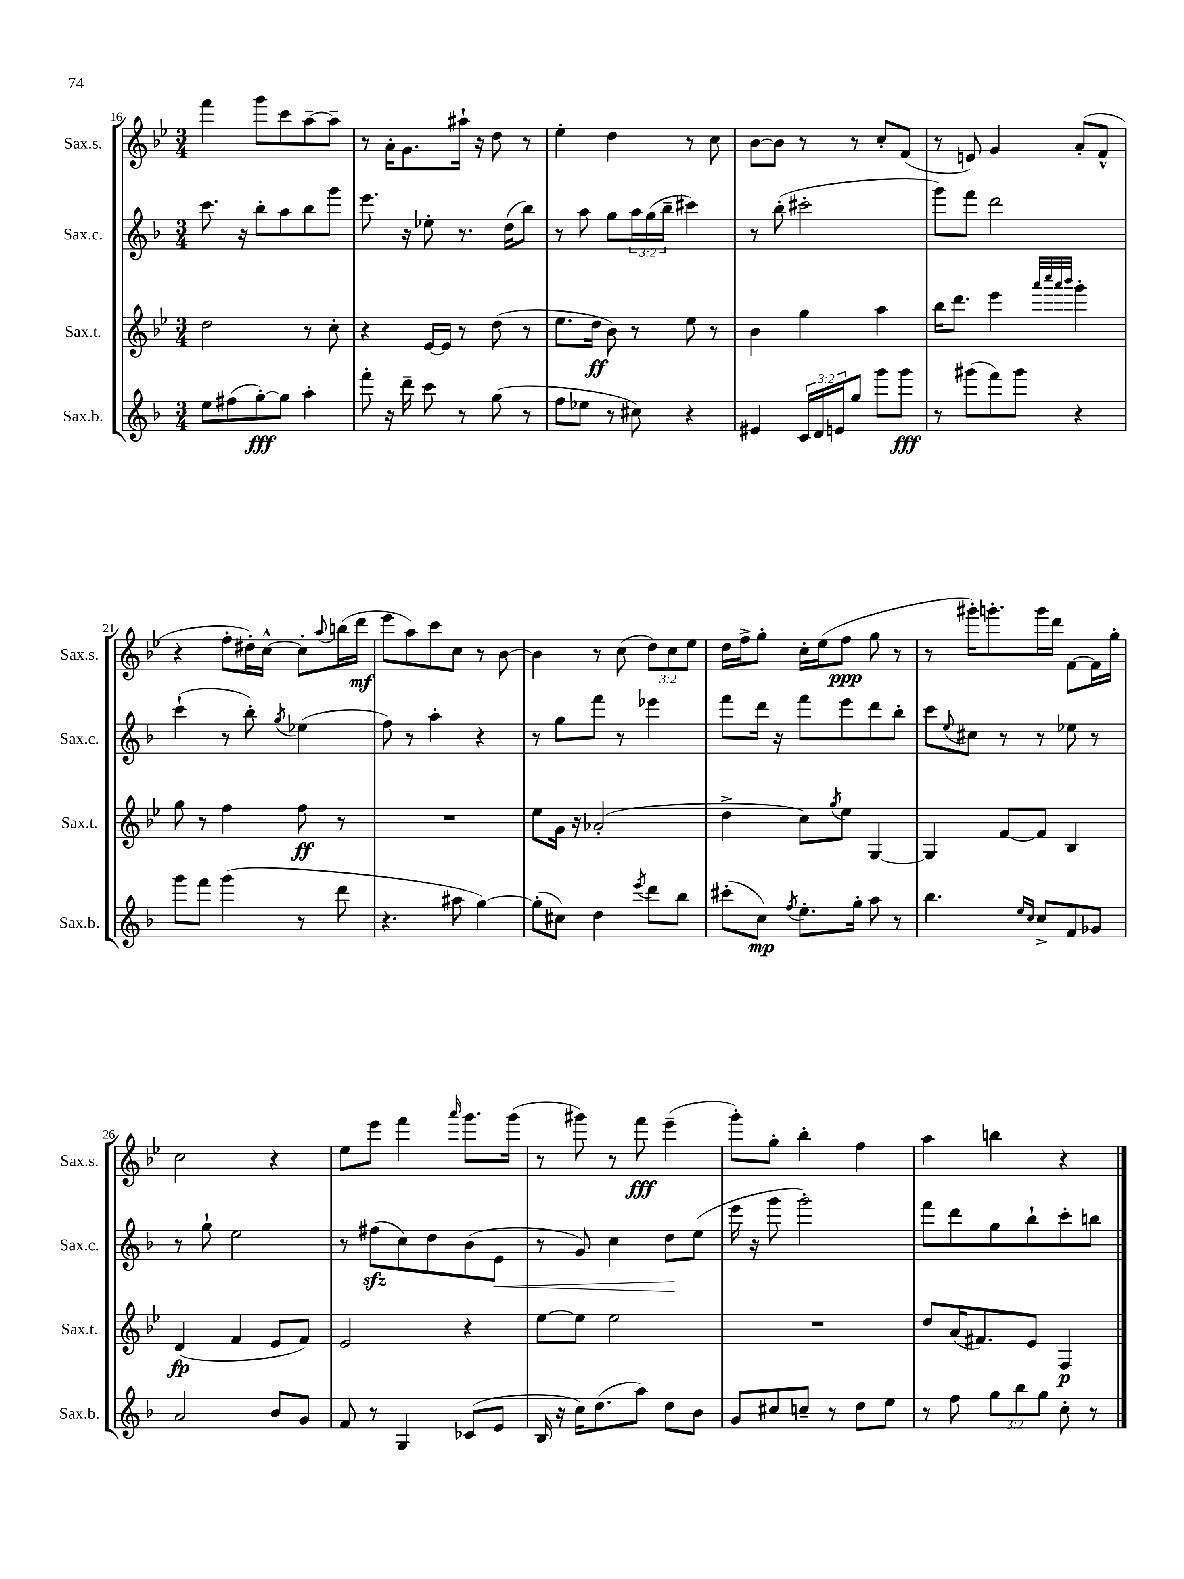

**kern	**kern	**kern	**kern
*staff4	*staff3	*staff2	*staff1
*clefG2	*clefG2	*clefG2	*clefG2
*k[b-]	*k[b-e-]	*k[b-]	*k[b-e-]
*M3/4	*M3/4	*M3/4	*M3/4
8ee\L	2dd\	8.ccc\	4fff\
(8ff#\	.	.	.
.	.	16r	.
[8gg'\)	.	8bb-'\L	8ggg\L
8gg\]J	.	8aa\	8ccc\
4aa'\	8r	8bb-\	[8aa~\
.	8cc'\	8ggg\J	8aa~\]J
=	=	=	=
8fff'\	4r	8.eee\	8r
16r	.	.	16a'\LK
16ddd~\	.	16r	8.g\
8ccc\	[16e-/LL	8ee-'\	.
.	16e-/]JJ	.	.
8r	8r	8.r	16aa#`\Jk
.	.	.	16r
(8gg\	(8dd\	.	8dd\
.	.	(16dd\LK	.
8r	8r	8bb-\J)	8r
=	=	=	=
8ff\L	8.ee-\L	8r	4ee-'\
8ee-\J	.	8aa\	.
.	16dd\Jk	.	.
8r	8b-\)	8gg\L	4dd\
8cc#\)	8r	24aa\L	.
.	.	(24gg\	.
.	.	24bb-~\JJ	.
4r	8ee-\	4ccc#\)	8r
.	8r	.	8cc\
=	=	=	=
4e#/	4b-\	8r	[8b-\L
.	.	(8bb-'\	8b-\]J
24c/LL	4gg\	2ccc#'\	8r
24d/	.	.	.
24e/J	.	.	.
8gg/J	.	.	8r
8ggg\L	4aa\	.	8cc'/L
8ggg\J	.	.	(8f/J
=	=	=	=
8r	16bb-\LK	8ggg\L)	8r
.	8.ddd\J	.	.
(8ggg#\L	.	8fff\J	8e/)
8fff\)	4eee-\	2ddd\	4g/
8ggg#\J	.	.	.
.	32qqaaa/LLL	.	.
.	32qqcccc/	.	.
.	32qqaaa/	.	.
.	32qqbbb-/JJJ	.	.
4r	4ggg'\	.	(8a'/L
.	.	.	8f^^/J
=	=	=	=
8ggg\L	8gg\	(4ccc`\	4r
8fff\J	8r	.	.
(4ggg\	4ff\	8r	8ff'\L
.	.	8bb-'\)	16dd#'\L)
.	.	.	[16cc^^\JJ
.	.	8qgg/	.
8r	8ff\	(4ee-\	8cc'\]L
.	.	.	8qqaa/
8ddd\	8r	.	(16bb\L
.	.	.	16ddd\JJ
=	=	=	=
4.r	2.r	8ff\)	8eee-\L
.	.	8r	8aa\)
.	.	4aa'\	8ccc\
8aa#\	.	.	8cc\J
[4gg\)	.	4r	8r
.	.	.	[8b-\
=	=	=	=
(8gg'\]L	8ee-\L	8r	4b-\]
8cc#\J)	16g\Jk	8gg\L	.
.	16r	.	.
4dd\	(2a-'/	8fff\J	8r
.	.	8r	(8cc\
8qeee/	.	.	.
8ddd\L	.	4eee-\	12dd\L)
.	.	.	12cc\
8bb-\J	.	.	.
.	.	.	12ee-\J
=	=	=	=
(8ccc#'\L	4dd^\	8fff\L	16dd\LL
.	.	.	16ff^\J
8cc\J)	.	16ddd\Jk	8gg'\J
.	.	16r	.
8qff/	.	.	.
8.ee'\L	8cc\L)	8fff\L	16cc'\LL
.	.	.	(16ee-\J
.	8qgg/	.	.
.	8ee-\J	8eee\	8ff\J
16gg'\Jk	.	.	.
8aa\	[4G/	8ddd\	8gg\
8r	.	8bb-'\J	8r
=	=	=	=
4.bb-\	4G/]	8ccc\L	8r
.	.	8qqee/	.
.	.	8cc#\J	16ggg#'\LK)
.	.	.	8.ggg'\
.	[8f/L	8r	.
16qqee/LL	.	.	.
16qqcc/JJ	.	.	.
8cc^/L	8f/]J	8r	16ggg\L
.	.	.	16ddd\JJ
8f/	4B-/	8ee-\	[8f\L
8g-/J	.	8r	16f\]L
.	.	.	16gg'\JJ
=	=	=	=
2a/	(4d/	8r	2cc\
.	.	8gg`\	.
.	4f/	2ee\	.
8b-/L	8e-/L	.	4r
8g/J	8f/J)	.	.
=	=	=	=
8f/	2e-/	8r	8ee-\L
8r	.	(8ff#\L	8eee-\J
4G/	.	8cc\)	4fff\
.	.	8dd\	.
.	.	.	16qqaaa/
(8c-/L	4r	(8b-\	8.ggg\L
8e/J	.	8e\J	.
.	.	.	(16ggg\Jk
=	=	=	=
16B-/	[8ee-\L	8r	8r
16r	.	.	.
16cc\LK)	8ee-\]J	8g/)	8ggg#\)
(8.dd\	.	.	.
.	2ee-\	4cc\	8r
8aa\J)	.	.	8fff\
8dd\L	.	8dd\L	(4eee-~\
8b-\J	.	(8ee\J	.
=	=	=	=
8g/L	2.r	16eee\	8ggg'\L)
.	.	16r	.
8cc#/	.	8ggg\	8gg'\J
8cc~/J	.	2ggg'\)	4bb-'\
8r	.	.	.
8dd\L	.	.	4ff\
8ee\J	.	.	.
=	=	=	=
8r	8dd/L	8fff\L	4aa\
8ff\	(16a/K	8ddd\	.
.	8.f#/)	.	.
12gg\L	.	8gg\	4bb\
12bb-\	.	.	.
.	8e-/J	8bb-`\	.
12gg\J	.	.	.
8cc'\	4F/	8ccc'\	4r
8r	.	8bb\J	.
==	==	==	==
*-	*-	*-	*-
